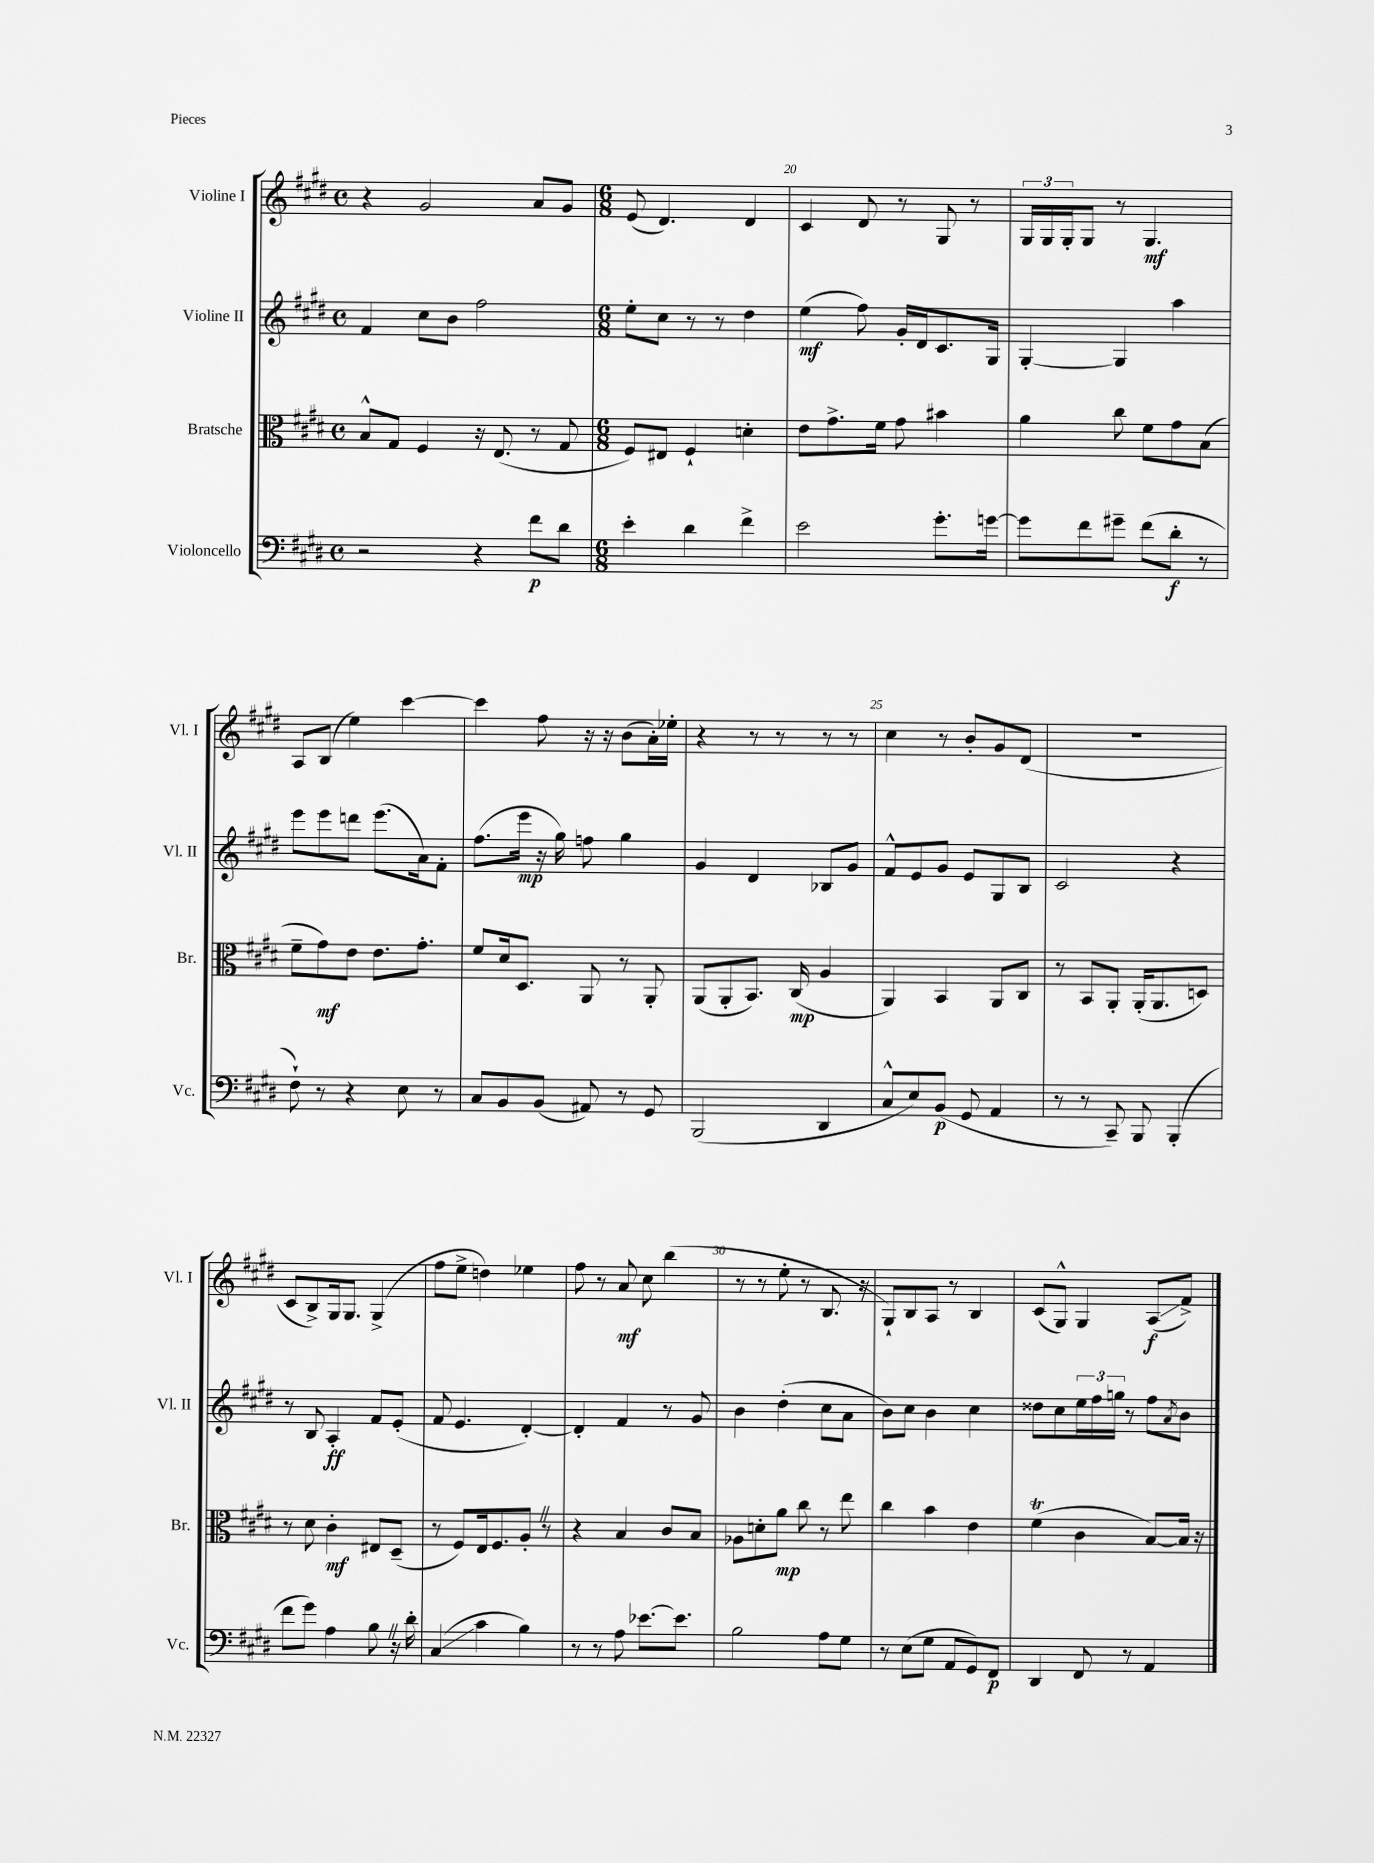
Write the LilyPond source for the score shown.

<<
\new StaffGroup <<
\new Staff = "s0" \with { instrumentName = "Violine I" shortInstrumentName = "Vl. I" } {
    \clef treble \key e \major \defaultTimeSignature \time 4/4
    r4 gis'2 a'8 gis'8 |
    \numericTimeSignature \time 6/8 e'8( dis'4.) dis'4 |
    cis'4 dis'8 r8 gis8 r8 |
    \tuplet 3/2 { gis16 gis16 gis16-. } gis8 r8 gis4.\mf |
    a8 b8( e''4) cis'''4~ |
    cis'''4 fis''8 r16 r16 b'8( a'16-.) ees''16-. |
    r4 r8 r8 r8 r8 |
    cis''4 r8 b'8-. gis'8 dis'8( |
    R2. |
    cis'8 b8->) gis16 gis8. gis4->( |
    fis''8 e''8-> d''4) ees''4 |
    fis''8 r8 a'8\mf cis''8 b''4( |
    r8 r8 e''8-. r8 b8. r16 |
    gis8-!) b8 a8 r8 b4 |
    cis'8( gis8-^) gis4 a8\glissando\f( fis'8->) \bar "|." |
}
\new Staff = "s1" \with { instrumentName = "Violine II" shortInstrumentName = "Vl. II" } {
    \clef treble \key e \major \defaultTimeSignature \time 4/4
    fis'4 cis''8 b'8 fis''2 |
    \numericTimeSignature \time 6/8 e''8-. cis''8 r8 r8 dis''4 |
    e''4\mf( fis''8) gis'16-. dis'16 cis'8. gis16 |
    gis4~-. gis4 a''4 |
    e'''8 e'''8 d'''8 e'''8.( a'16) fis'8-. |
    fis''8.( e'''16\mp r16 gis''16) f''8 gis''4 |
    gis'4 dis'4 bes8 gis'8 |
    fis'8-^ e'8 gis'8 e'8 gis8 b8 |
    cis'2 r4 |
    r8 b8 a4-.\ff fis'8 e'8-.( |
    fis'8 e'4. dis'4~-.) |
    dis'4-. fis'4 r8 gis'8 |
    b'4 dis''4-.( cis''8 a'8 |
    b'8) cis''8 b'4 cis''4 |
    disis''8 cis''8 \tuplet 3/2 { e''16 fis''16 g''16 } r8 fis''8 \acciaccatura { a'8 } b'8 \bar "|." |
}
\new Staff = "s2" \with { instrumentName = "Bratsche" shortInstrumentName = "Br." } {
    \clef alto \key e \major \defaultTimeSignature \time 4/4
    b8-^ gis8 fis4 r16 e8.( r8 gis8 |
    \numericTimeSignature \time 6/8 fis8) eis8 fis4-! d'4-. |
    e'8 gis'8.-> fis'16 gis'8 bis'4 |
    a'4 cis''8 fis'8 gis'8 b8( |
    fis'8-- gis'8\mf) e'8 e'8. gis'8.-. |
    fis'8 dis'16 dis8. a,8 r8 a,8-. |
    a,8( a,8-. b,8.) cis16\mp( a4 |
    a,4) b,4 a,8 cis8 |
    r8 b,8 a,8-. a,16-.( a,8. d8) |
    r8 dis'8 cis'4-.\mf eis8 dis8--( |
    r8 fis8) e16 fis8. a8-. \once \override BreathingSign.text = \markup { \musicglyph "scripts.caesura.straight" } \breathe r8 |
    r4 b4 cis'8 b8 |
    aes8 d'8-. a'8\mp cis''8 r8 e''8 |
    cis''4 b'4 e'4 |
    fis'4\trill( cis'4 b8~) b16 r16 \bar "|." |
}
\new Staff = "s3" \with { instrumentName = "Violoncello" shortInstrumentName = "Vc." } {
    \clef bass \key e \major \defaultTimeSignature \time 4/4
    r2 r4 fis'8\p dis'8 |
    \numericTimeSignature \time 6/8 e'4-. dis'4 fis'4-> |
    e'2 gis'8.-. g'16~ |
    g'8 fis'8 gis'8-- fis'8( dis'8-.\f r8 |
    fis8-!) r8 r4 e8 r8 |
    cis8 b,8 b,8( ais,8) r8 gis,8 |
    b,,2( dis,4 |
    cis8-^ e8) b,8\p( gis,8 a,4 |
    r8 r8 cis,8--) b,,8 b,,4-.( |
    fis'8 gis'8) a4 b8 \once \override BreathingSign.text = \markup { \musicglyph "scripts.caesura.straight" } \breathe r16 dis'16-. |
    cis4\glissando( cis'4 b4) |
    r8 r8 a8 ees'8.~ ees'8. |
    b2 a8 gis8 |
    r8 e8( gis8 a,8 gis,8) fis,8\p |
    dis,4 fis,8 r8 a,4 \bar "|." |
}
>>
>>
\layout { \context { \Score currentBarNumber = #18 \override BarNumber.break-visibility = ##(#f #t #t) barNumberVisibility = #(every-nth-bar-number-visible 5) } }
